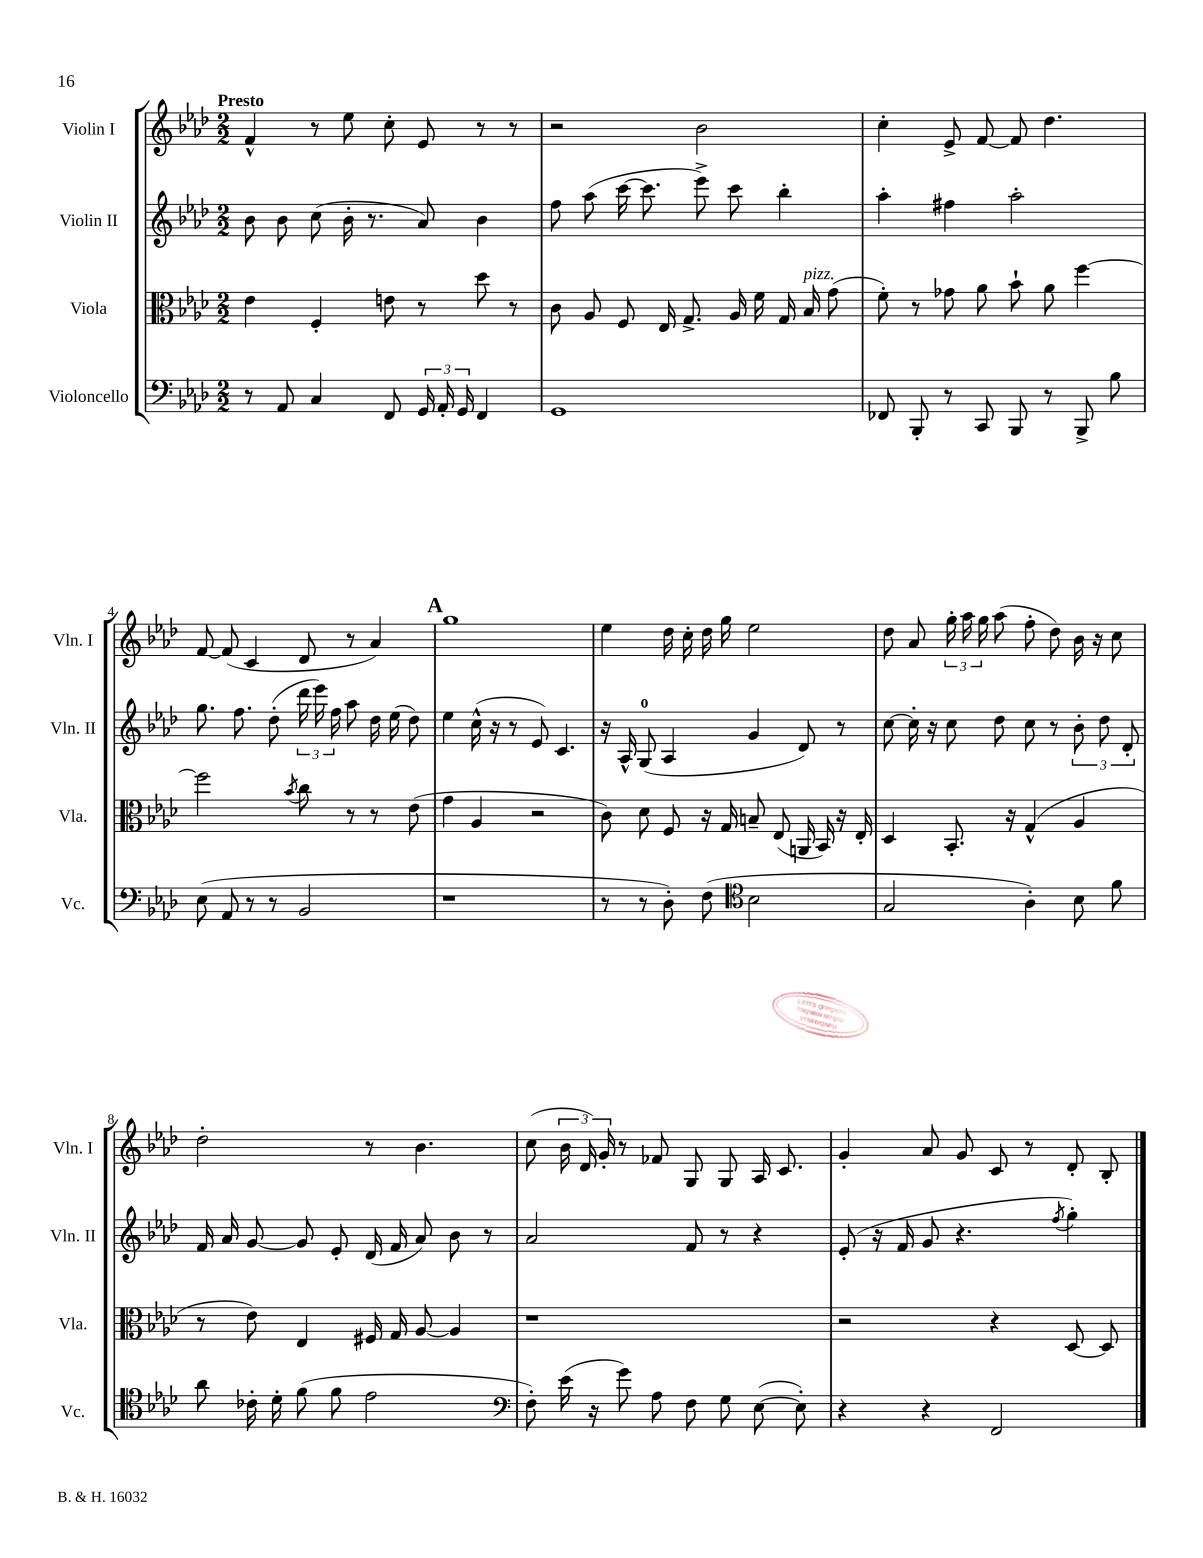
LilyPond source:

<<
\new StaffGroup <<
\new Staff = "s0" \with { instrumentName = "Violin I" shortInstrumentName = "Vln. I" } {
    \clef treble \key aes \major \numericTimeSignature \time 2/2 \tempo "Presto"
    \autoBeamOff f'4-^ r8 ees''8 c''8-. ees'8 r8 r8 |
    r2 bes'2 |
    c''4-. ees'8-> f'8~ f'8 des''4. |
    f'8~ f'8( c'4 des'8 r8 aes'4) |
    \mark \markup { \bold "A" } g''1 |
    ees''4 des''16 c''16-. des''16 g''16 ees''2 |
    des''8 aes'8 \tuplet 3/2 { g''16-. aes''16 g''16 } aes''8( f''8-. des''8) bes'16 r16 c''8 |
    des''2-. r8 bes'4. |
    c''8( \tuplet 3/2 { bes'16 des'16) g'16-. } r8 fes'8 g8 g8 aes16 c'8. |
    g'4-. aes'8 g'8 c'8 r8 des'8-. bes8-. \bar "|." |
}
\new Staff = "s1" \with { instrumentName = "Violin II" shortInstrumentName = "Vln. II" } {
    \clef treble \key aes \major \numericTimeSignature \time 2/2
    \autoBeamOff bes'8 bes'8 c''8( bes'16-. r8. aes'8) bes'4 |
    f''8 aes''8( c'''16~ c'''8. ees'''8->) c'''8 bes''4-. |
    aes''4-. fis''4 aes''2-. |
    g''8. f''8. des''8-.( \tuplet 3/2 { des'''16 ees'''16) f''16 } aes''8 des''16 ees''16( des''8) |
    \mark \markup { \bold "A" } ees''4 c''16-^( r16 r8 ees'8) c'4. |
    r16 aes16-^ g8-0( aes4 g'4 des'8) r8 |
    c''8~ c''16-. r16 c''8 des''8 c''8 r8 \tuplet 3/2 { bes'8-. des''8 des'8-. } |
    f'16 aes'16 g'8~ g'8 ees'8-. des'16( f'16 aes'8) bes'8 r8 |
    aes'2 f'8 r8 r4 |
    ees'8-.( r16 f'16 g'8 r4. \acciaccatura { f''8 } g''4-.) \bar "|." |
}
\new Staff = "s2" \with { instrumentName = "Viola" shortInstrumentName = "Vla." } {
    \clef alto \key aes \major \numericTimeSignature \time 2/2
    \autoBeamOff ees'4 f4-. e'8 r8 des''8 r8 |
    c'8 aes8 f8 ees16 g8.-> aes16 f'16 g16 bes16^\markup { \italic "pizz." } g'8( |
    f'8-.) r8 ges'8 aes'8 bes'8-! aes'8 f''4~ |
    f''2 \acciaccatura { bes'8 } c''8 r8 r8 ees'8( |
    \mark \markup { \bold "A" } g'4 aes4 r2 |
    c'8) des'8 f8 r16 g16 b8-- ees8( a,16 bes,16) r16 ees16-. |
    des4 bes,8.-. r16 g4-^( aes4 |
    r8 ees'8) ees4 fis16 g16 aes8~ aes4 |
    r1 |
    r2 r4 des8~ des8 \bar "|." |
}
\new Staff = "s3" \with { instrumentName = "Violoncello" shortInstrumentName = "Vc." } {
    \clef bass \key aes \major \numericTimeSignature \time 2/2
    \autoBeamOff r8 aes,8 c4 f,8 \tuplet 3/2 { g,16 aes,16-. g,16 } f,4 |
    g,1 |
    fes,8 bes,,8-. r8 c,8 bes,,8 r8 bes,,8-> bes8 |
    ees8( aes,8 r8 r8 bes,2 |
    \mark \markup { \bold "A" } r1 |
    r8 r8 des8-.) f8( \clef tenor bes2 |
    g2 aes4-.) bes8 f'8 |
    aes'8 ces'16-. des'16-. f'8( f'8 ees'2 |
    \clef bass f8-.) ees'16( r16 g'8) aes8 f8 g8 ees8~( ees8-.) |
    r4 r4 f,2 \bar "|." |
}
>>
>>
